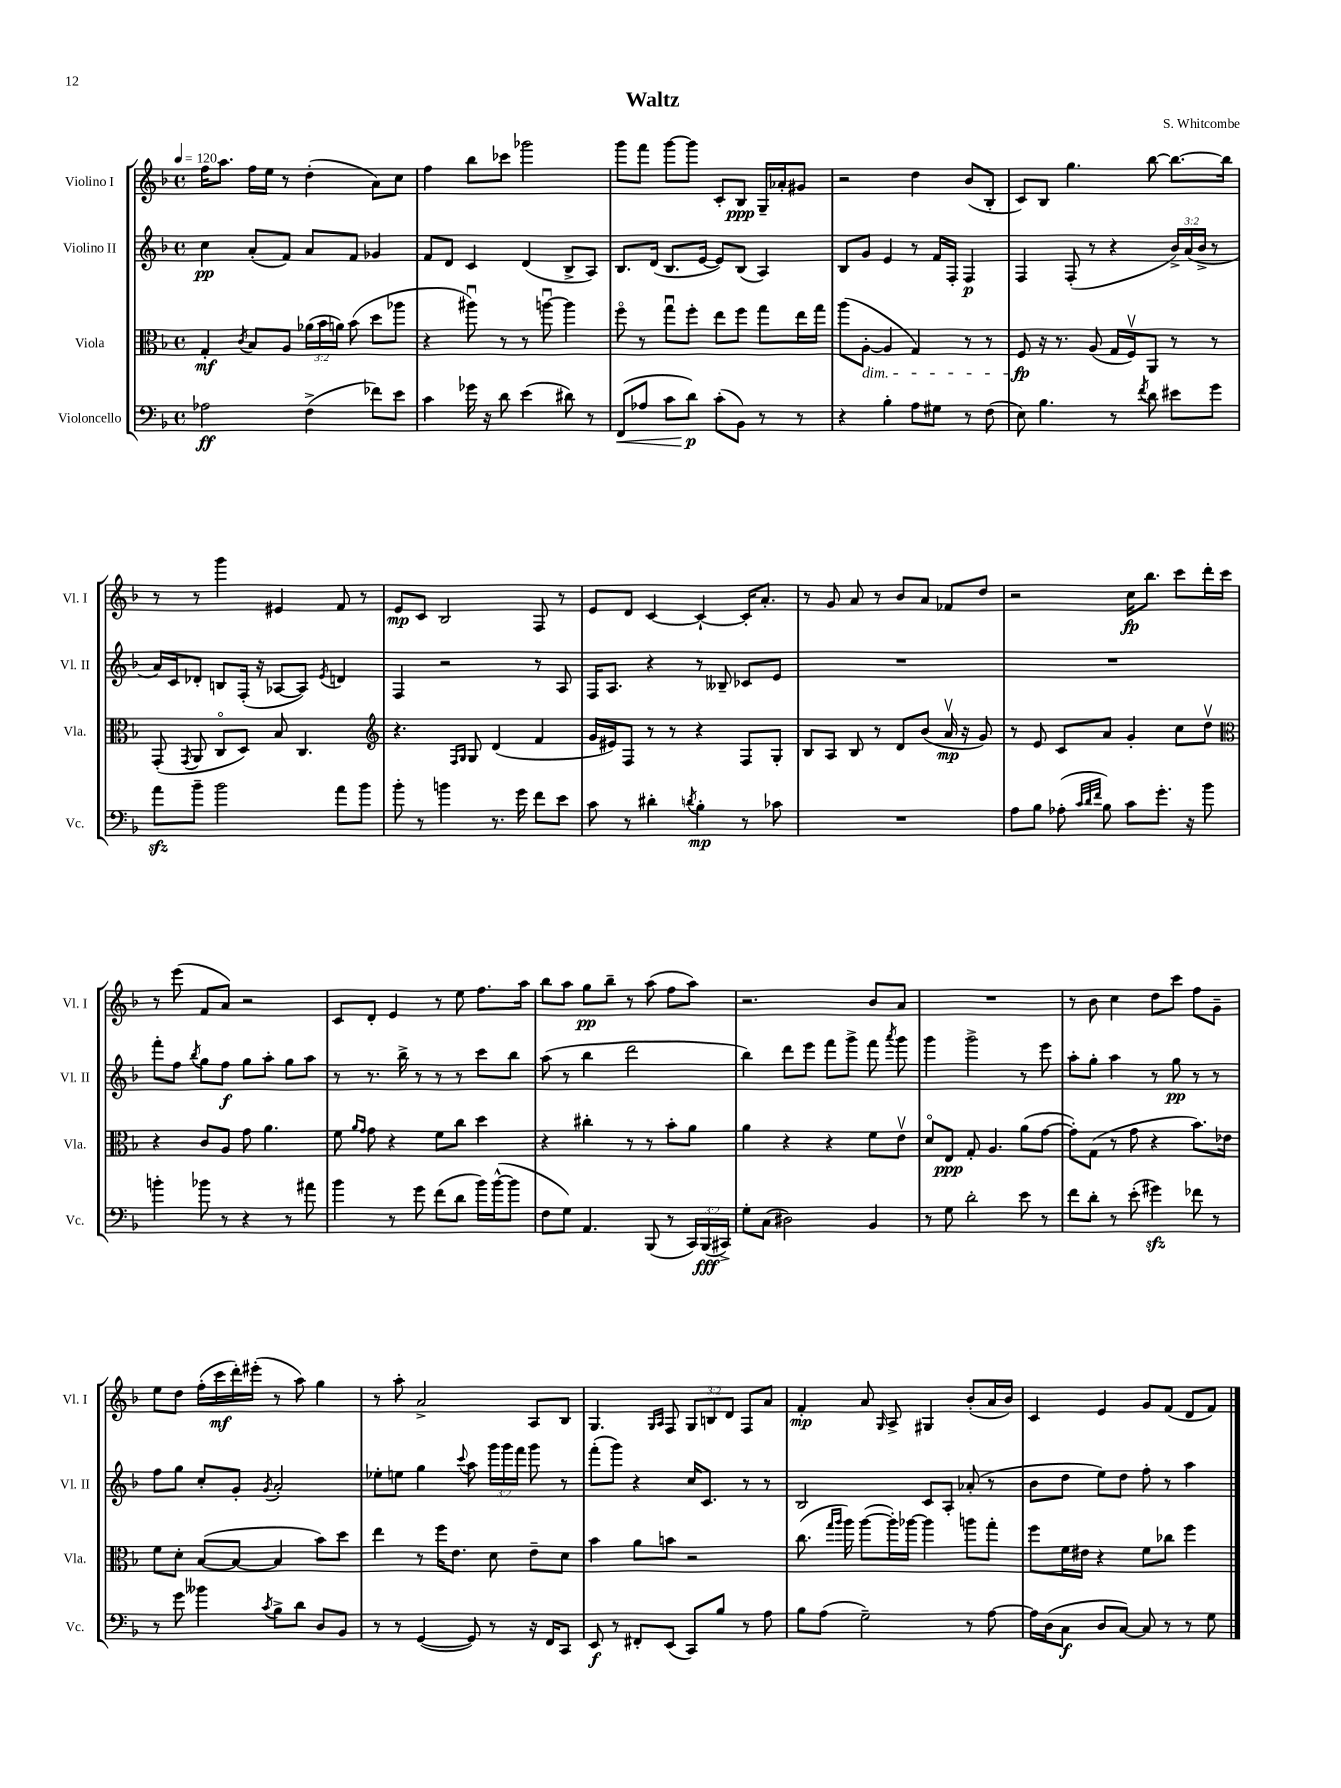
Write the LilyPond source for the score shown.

\header { title = "Waltz" composer = "S. Whitcombe" }
<<
\new StaffGroup <<
\new Staff = "s0" \with { instrumentName = "Violino I" shortInstrumentName = "Vl. I" } {
    \clef treble \key f \major \defaultTimeSignature \time 4/4 \override Staff.TupletNumber.text = #tuplet-number::calc-fraction-text \tempo 4 = 120
    \autoBeamOff f''16[ a''8.] f''16[ e''16] r8 d''4-.( a'8[) c''8] |
    f''4 bes''8[ ces'''8] ges'''2 |
    g'''8[ f'''8] g'''8[~ g'''8] c'8[-. bes8]\ppp g16[-- aes'16-. gis'8] |
    r2 d''4 bes'8[( bes8]-. |
    c'8[) bes8] g''4. bes''8~ bes''8.[~ bes''16] |
    r8 r8 g'''4 eis'4 f'8 r8 |
    e'8[\mp c'8] bes2 f8 r8 |
    e'8[ d'8] c'4~ c'4~-! c'16[-. a'8.]-. |
    r8 g'8 a'8 r8 bes'8[ a'8] fes'8[ d''8] |
    r2 c''16[\fp bes''8.] c'''8[ d'''16-. c'''16] |
    r8 e'''8( f'8[ a'8]) r2 |
    c'8[ d'8]-. e'4 r8 e''8 f''8.[ a''16] |
    bes''8[ a''8] g''8[\pp bes''8]-- r8 a''8( f''8[ a''8]) |
    r2. bes'8[ a'8] |
    R1 |
    r8 bes'8 c''4 d''8[ c'''8] f''8[ g'8]-- |
    e''8[ d''8] f''16[-.( c'''16\mf d'''16-.) eis'''16]-.( r8 a''8) g''4 |
    r8 a''8-. a'2-> a8[ bes8] |
    g4. \grace { g16[ a16] } f8 \tuplet 3/2 { g8[ b8 d'8] } f8[ a'8] |
    f'4-.\mp a'8 \grace { g16 } a8-> gis4 bes'8[-.( a'16 bes'16]) |
    c'4 e'4 g'8[ f'8]( d'8[ f'8]) \bar "|." |
}
\new Staff = "s1" \with { instrumentName = "Violino II" shortInstrumentName = "Vl. II" } {
    \clef treble \key f \major \defaultTimeSignature \time 4/4 \override Staff.TupletNumber.text = #tuplet-number::calc-fraction-text
    \autoBeamOff c''4\pp a'8[-.( f'8]) a'8[ f'8] ges'4 |
    f'8[ d'8] c'4 d'4( bes8[-> a8]) |
    bes8.[ d'16]( bes8.[ e'16]~ e'8[) bes8]( a4) |
    bes8[ g'8] e'4 r8 f'16[ f16]-. f4\p |
    f4 f8-.( r8 r4 \tuplet 3/2 { bes'16[->) a'16( bes'16]-> } r8 |
    a'16[) c'16 des'8]-. b8[ f16]-.( r16 aes8[~ aes8]) \acciaccatura { e'8 } d'4 |
    f4 r2 r8 a8 |
    f16[ a8.] r4 r8 beses8-- ces'8[ e'8] |
    R1 |
    R1 |
    f'''8[-. f''8] \acciaccatura { bes''8 } g''8[ f''8]\f g''8[ a''8]-. g''8[ a''8] |
    r8 r8. bes''16-> r8 r8 r8 c'''8[ bes''8] |
    a''8( r8 bes''4 d'''2 |
    bes''4) d'''8[ e'''8] f'''8[ g'''8]-> f'''8 \acciaccatura { a'''8 } g'''8 |
    g'''4 g'''2-> r8 e'''8 |
    a''8[-. g''8]-. a''4 r8 g''8\pp r8 r8 |
    f''8[ g''8] c''8[-. g'8]-. \acciaccatura { g'8 } a'2-. |
    ees''8[-. e''8] g''4 \appoggiatura { c'''8 } a''8 \tuplet 3/2 { g'''16[ g'''16 f'''16] } g'''8 r8 |
    f'''8[-.( g'''8]) r4 c''16[ c'8.] r8 r8 |
    bes2 c'8[ a8]-. aes'8-.( r8 |
    bes'8[ d''8] e''8[) d''8] f''8-. r8 a''4 \bar "|." |
}
\new Staff = "s2" \with { instrumentName = "Viola" shortInstrumentName = "Vla." } {
    \clef alto \key f \major \defaultTimeSignature \time 4/4 \override Staff.TupletNumber.text = #tuplet-number::calc-fraction-text
    \autoBeamOff g4-.\mf \acciaccatura { c'8 } bes8[ a8] \tuplet 3/2 { aes'16[( bes'16 a'16]) } bes'8( d''8[ aes''8] |
    r4 ais''8\downbow) r8 r8 a''8~\downbow a''4 |
    f''8\flageolet r8 g''8[\downbow f''8]-. e''8[ f''8] g''8[ e''16 g''16] |
    a''8[( a8]~-.\dim a4 g4) r8 r8 |
    f8\fp\! r16 r8. a8( g16[ f16\upbow) a,8] r8 r8 |
    g,8-.( \acciaccatura { g,8 } a,8 c8[\flageolet d8]) bes8 c4. |
    \clef treble r4. \grace { f16[ g16] } g8 d'4( f'4 |
    g'16[ eis'16) f8] r8 r8 r4 f8[ g8]-. |
    bes8[ a8] bes8 r8 d'8[ bes'8]( a'16\upbow\mp r16 g'8) |
    r8 e'8 c'8[ a'8] g'4-. c''8[ d''8]\upbow |
    \clef alto r4 c'8[ a8] g'8 a'4. |
    f'8 \grace { a'16[ g'16] } g'8 r4 f'8[ c''8] d''4 |
    r4 cis''4-. r8 r8 bes'8[-. a'8] |
    a'4 r4 r4 f'8[ e'8]\upbow |
    d'8[\flageolet e8]\ppp g8-. a4. a'8[( g'8]~ |
    g'8[-.) g8]( r8 g'8 r4 bes'8.[) ees'16] |
    f'8[ d'8]-. bes8[~( bes8]~ bes4 bes'8[) d''8] |
    e''4 r8 f''16[ e'8.] d'8 e'8[-- d'8] |
    bes'4 a'8[ b'8] r2 |
    c''8.( \grace { g''16[ a''16] } a''16) a''8[~( a''16-.) aes''16]~ aes''4 a''8[ g''8]-. |
    f''8[ f'16 eis'16] r4 f'8[ ces''8] f''4 \bar "|." |
}
\new Staff = "s3" \with { instrumentName = "Violoncello" shortInstrumentName = "Vc." } {
    \clef bass \key f \major \defaultTimeSignature \time 4/4 \override Staff.TupletNumber.text = #tuplet-number::calc-fraction-text
    \autoBeamOff aes2\ff f4->( fes'8[) e'8] |
    c'4 ges'16 r16 d'8 e'4( dis'8) r8 |
    f,8[\<( aes8] c'8[ d'8]\p\!) c'8[-.( bes,8]) r8 r8 |
    r4 bes4-. a8[ gis8] r8 f8( |
    e8) bes4. r8 \acciaccatura { f'8 } d'8 eis'8[ g'8] |
    a'8[\sfz bes'8]-- bes'2 a'8[ bes'8] |
    bes'8-. r8 b'4 r8. g'16 f'8[ e'8] |
    c'8 r8 dis'4-. \acciaccatura { d'8 } bes4-.\mp r8 ces'8 |
    R1 |
    a8[ bes8] aes8-.( \grace { c'32[ d'32 f'32] } bes8) c'8[ g'8.]-. r16 bes'8 |
    b'4-. bes'8 r8 r4 r8 ais'8 |
    bes'4 r8 g'8 f'8[( d'8] bes'16[) bes'16~-^( bes'8] |
    f8[ g8]) a,4. bes,,8( r8 \tuplet 3/2 { c,16[) bes,,16\fff( cis,16]->) } |
    g8[-. c8]( dis2) bes,4 |
    r8 g8 d'2-. e'8 r8 |
    f'8[ d'8]-. r8 e'8-.( gis'4\sfz) fes'8 r8 |
    r8 g'8 beses'4 \acciaccatura { c'8 } bes8[-> d'8] d8[ bes,8] |
    r8 r8 g,4~( g,8) r8 r16 f,16[ c,8] |
    e,8\f r8 fis,8[-. e,8]( c,8[) bes8] r8 a8 |
    bes8[ a8]( g2--) r8 a8~ |
    a16[ d16( c8]\f d8[ c8]~) c8 r8 r8 g8 \bar "|." |
}
>>
>>
\layout { \context { \Score \remove "Bar_number_engraver" } }
